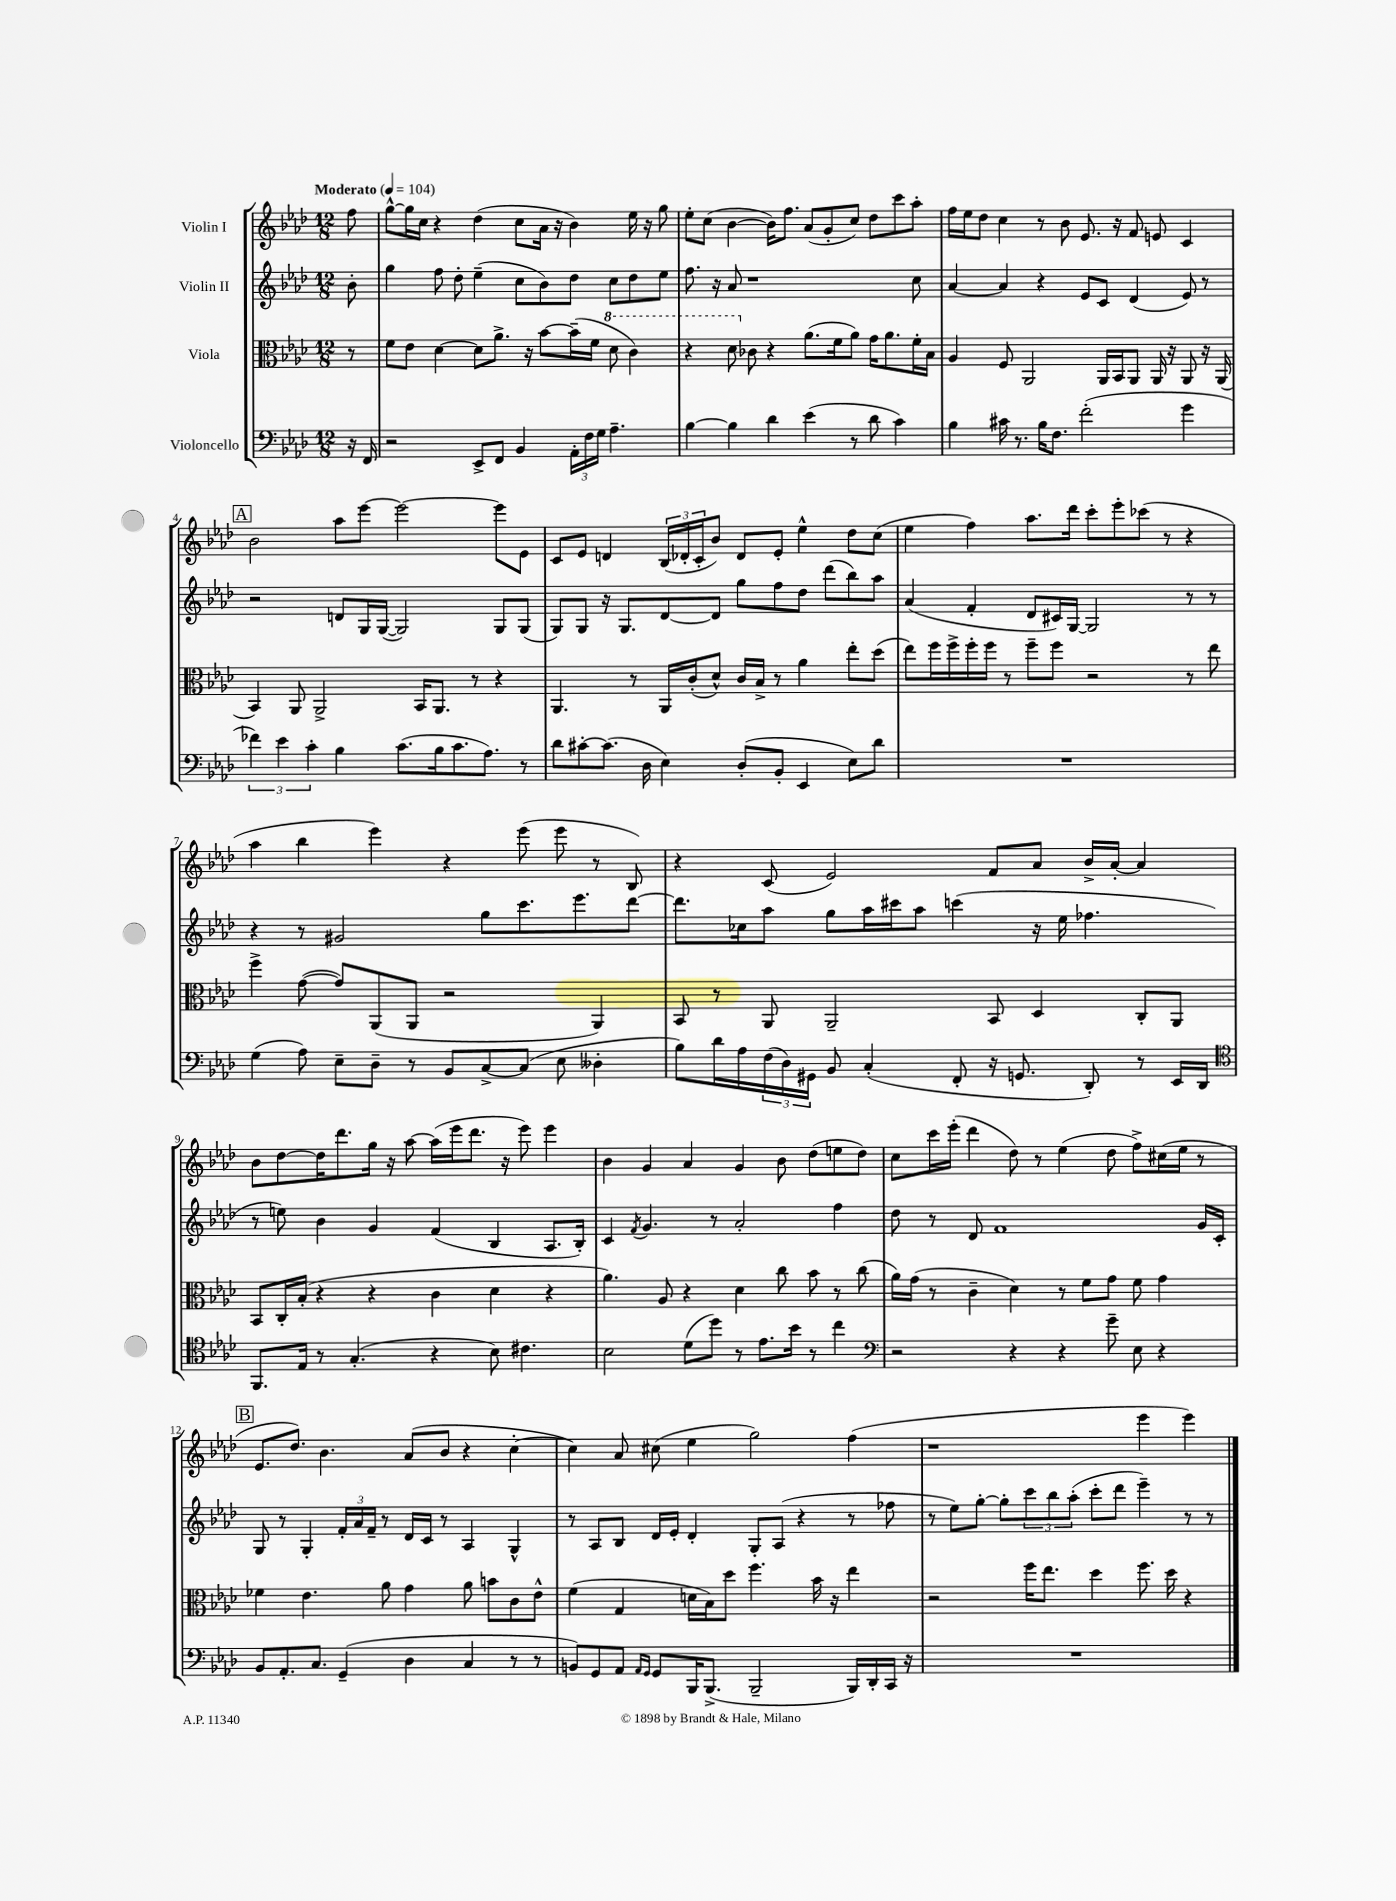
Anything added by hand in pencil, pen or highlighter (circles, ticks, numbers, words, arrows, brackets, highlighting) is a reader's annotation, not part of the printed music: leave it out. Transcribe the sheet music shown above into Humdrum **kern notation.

**kern	**kern	**kern	**kern
*staff4	*staff3	*staff2	*staff1
*clefF4	*clefC3	*clefG2	*clefG2
*k[b-e-a-d-]	*k[b-e-a-d-]	*k[b-e-a-d-]	*k[b-e-a-d-]
*M12/8	*M12/8	*M12/8	*M12/8
*MM104	*MM104	*MM104	*MM104
16r	8r	8b-'	8ff
16FF	.	.	.
=	=	=	=
2r	8f	4gg	[8gg^^
.	8e-	.	16gg]
.	.	.	16cc
.	[4d-	8ff	4r
.	.	8dd-'	.
8EE-^	8d-]	(4ee-~	(4dd-
8FF	8.a-^	.	.
4BB-	.	8cc	8cc
.	16r	.	.
.	[8b-	8b-)	16a-
.	.	.	16r
24AA-'	(16b-~]	8dd-	4b-)
24F	.	.	.
.	16f	.	.
24G	.	.	.
4.A-~	8dd-	8cc	.
.	4cc)	8dd-	16ee-
.	.	.	16r
.	.	8ee-	8gg
=	=	=	=
[4B-	4r	8.ff	8ee-'
.	.	.	(8cc
.	.	16r	.
4B-]	8dd-	8a-	[4b-
.	8c-	1r	.
4d-	4r	.	16b-])
.	.	.	8.ff
(4e-	(8.a-	.	(8a-
.	.	.	8g'
.	16f	.	.
8r	8a-)	.	8cc)
8d-	16g	.	8dd-
.	8.a-	.	.
4c)	.	.	8ccc
.	16f'	8cc	8aa-'
.	16B-	.	.
=	=	=	=
4B-	4A-	[4a-	16ff
.	.	.	16ee-
.	.	.	8dd-
16c#	8F	4a-]	4cc
8.r	.	.	.
.	2AA-	.	.
16B-	.	4r	8r
8.F	.	.	.
.	.	.	8b-
(2f'	.	8e-	8.e-
.	16AA-	8c	.
.	16BB-	.	16r
.	8AA-	(4d-	8f
.	16AA-	.	8e
.	16r	.	.
4g	8AA-	8e-)	4c
.	16r	8r	.
.	(16AA-	.	.
=	=	=	=
6f-)	4BB-)	2r	2b-
6e-	.	.	.
.	8AA-	.	.
6c'	.	.	.
.	2AA-^	.	.
4B-	.	8d	8aa-
.	.	16G	[8eee-
.	.	([16G	.
(8.c	.	2G])	2eee-_
.	16BB-	.	.
16B-	8.AA-	.	.
8.c	.	.	.
.	8r	.	.
8.A-)	.	.	.
.	4r	8G	8eee-]
8r	.	(8G	8e-
=	=	=	=
8d-	4.AA-	8G)	8c
[8c#'	.	8G	8e-
(8.c#]	.	16r	4d
.	.	8.G	.
.	8r	.	.
16D-	.	.	.
4E-)	16AA-	[8d-	(24B-
.	.	.	24d-'
.	(16c'	.	.
.	.	.	24c'
.	8d-^^)	8d-]	8b-)
(8D-'	16c	8gg	8d-
.	16B-^	.	.
8BB-'	8r	8ff	8e-'
4EE-	4a-	8dd-	4ee-^^
.	.	(8ddd-	.
8E-)	8ee-'	8bb-)	8dd-
8d-	(8dd-	8aa-	(8cc
=	=	=	=
1.r	8ee-)	(4a-	4ee-
.	16ff	.	.
.	16ff^	.	.
.	16ff'	4f'	4ff)
.	16ff	.	.
.	8r	.	.
.	8ff~	8d-	8.aa-
.	8ff	16c#)	.
.	.	[16G	16ddd-
.	2r	2G]	8ccc'
.	.	.	8eee-'
.	.	.	(8ccc-
.	.	.	8r
.	8r	8r	4r
.	8ee-	8r	.
=	=	=	=
(4G	4ff^	4r	4aa-
8A-)	([8g	8r	4bb-
8E-~	8g])	2g#	.
8D-~	(8AA-	.	4eee-)
8r	8AA-	.	.
8BB-	2r	.	4r
[8C^	.	8gg	.
(8C]	.	8.ccc	(8eee-
8E-	.	.	8eee-
.	.	8.eee-	.
4D--'	4AA-)	.	8r
.	.	[8ddd-	8B-)
=	=	=	=
8B-)	8BB-	8.ddd-]	4r
16d-	8r	.	.
16A-	.	16cc-	.
(24F	8AA-	8aa-	(8c
24D-)	.	.	.
24GG#	.	.	.
8BB-	2AA-~	8gg	2e-)
(4C'	.	16aa-	.
.	.	16ccc#	.
.	.	8aa-	.
8FF'	.	(4ccc	.
16r	8BB-	.	8f
8.GG	.	.	.
.	4D-	16r	8a-
.	.	16ee-	.
8DD-')	.	4.ff-	16b-^
.	.	.	[16a-'
8r	8C'	.	4a-]
16EE-	8AA-	.	.
16DD-	.	.	.
=	=	=	=
*clefC4	*	*	*
8.FF	8BB-	8r	8b-
.	16C'	8ee)	[8dd-
16E-	(16B-'	.	.
8r	4r	4b-	16dd-]
.	.	.	8.ddd-
(4.G'	.	.	.
.	4r	4g	16gg
.	.	.	16r
.	.	.	[8aa-
4r	4c	(4f	(16aa-]
.	.	.	16eee-
.	.	.	8.ddd-
8B-)	4d-	4B-	.
.	.	.	16r
4.c#	.	.	8eee-)
.	4r	8.A-	4eee-
.	.	16B-')	.
=	=	=	=
2B-	4.a-)	4c	4b-
.	.	8qf	.
.	.	4.g	4g
.	8A-	.	.
(8d-	4r	.	4a-
8dd-)	.	8r	.
8r	4d-	2a-'	4g
8.e-	.	.	.
.	8cc	.	8b-
16b-	.	.	.
8r	8b-	.	(8dd-
4cc	8r	4ff	8ee
.	(8cc	.	8dd-)
=	=	=	=
*clefF4	*	*	*
2r	16a-)	8dd-	8cc
.	(16g	.	.
.	8r	8r	16ccc
.	.	.	(16eee-'
.	4c~	8d-	4ddd-
.	.	1f	.
4r	4d-)	.	8dd-)
.	.	.	8r
4r	8r	.	(4ee-
.	8f	.	.
8g~	8g	.	8dd-
8E-	8f	.	8ff^)
4r	4g	.	(16cc#
.	.	.	16ee-
.	.	16g	8r
.	.	16c'	.
=	=	=	=
8BB-	4f-	8G	8.e-
8.AA-'	.	8r	.
.	.	.	8.dd-)
.	4.e-	4G'	.
8.C	.	.	.
.	.	.	4.b-
(4GG~	.	24f'	.
.	.	24a-	.
.	.	24f~	.
.	8a-	8r	.
4D-	4g	16d-	(8a-
.	.	16c	.
.	.	8r	8b-
4C	8a-	4A-	4r
.	8b	.	.
8r	8c	4G^^	[4cc'
8r	8e-^^	.	.
=	=	=	=
8BB)	(4f	8r	4cc])
8GG	.	8A-	.
8AA-	4G	8B-	8a-
16qqAA-	.	.	.
16qqGG	.	.	.
8GG	.	16d-	(8cc#
.	.	16e-'	.
16BBB-	16d	4d-'	4ee-
(8.BBB-^	16B-)	.	.
.	8dd-	.	.
2BBB-~	4.ff	8G'	2gg)
.	.	(8A-	.
.	.	4r	.
.	16b-	.	.
.	16r	.	.
16BBB-)	4ee-	8r	(4ff
16DD-'	.	.	.
16CC	.	8ff-	.
16r	.	.	.
=	=	=	=
1.r	2r	8r	1r
.	.	8ee-)	.
.	.	[8gg'	.
.	.	8gg']	.
.	16ff	12ccc	.
.	8.ee-	.	.
.	.	12bb-	.
.	.	(12aa-'	.
.	4dd-	8ccc'	.
.	.	8ddd-	.
.	8.ff	4eee-~)	4eee-
.	16dd-	.	.
.	4r	8r	4eee-)
.	.	8r	.
==	==	==	==
*-	*-	*-	*-
